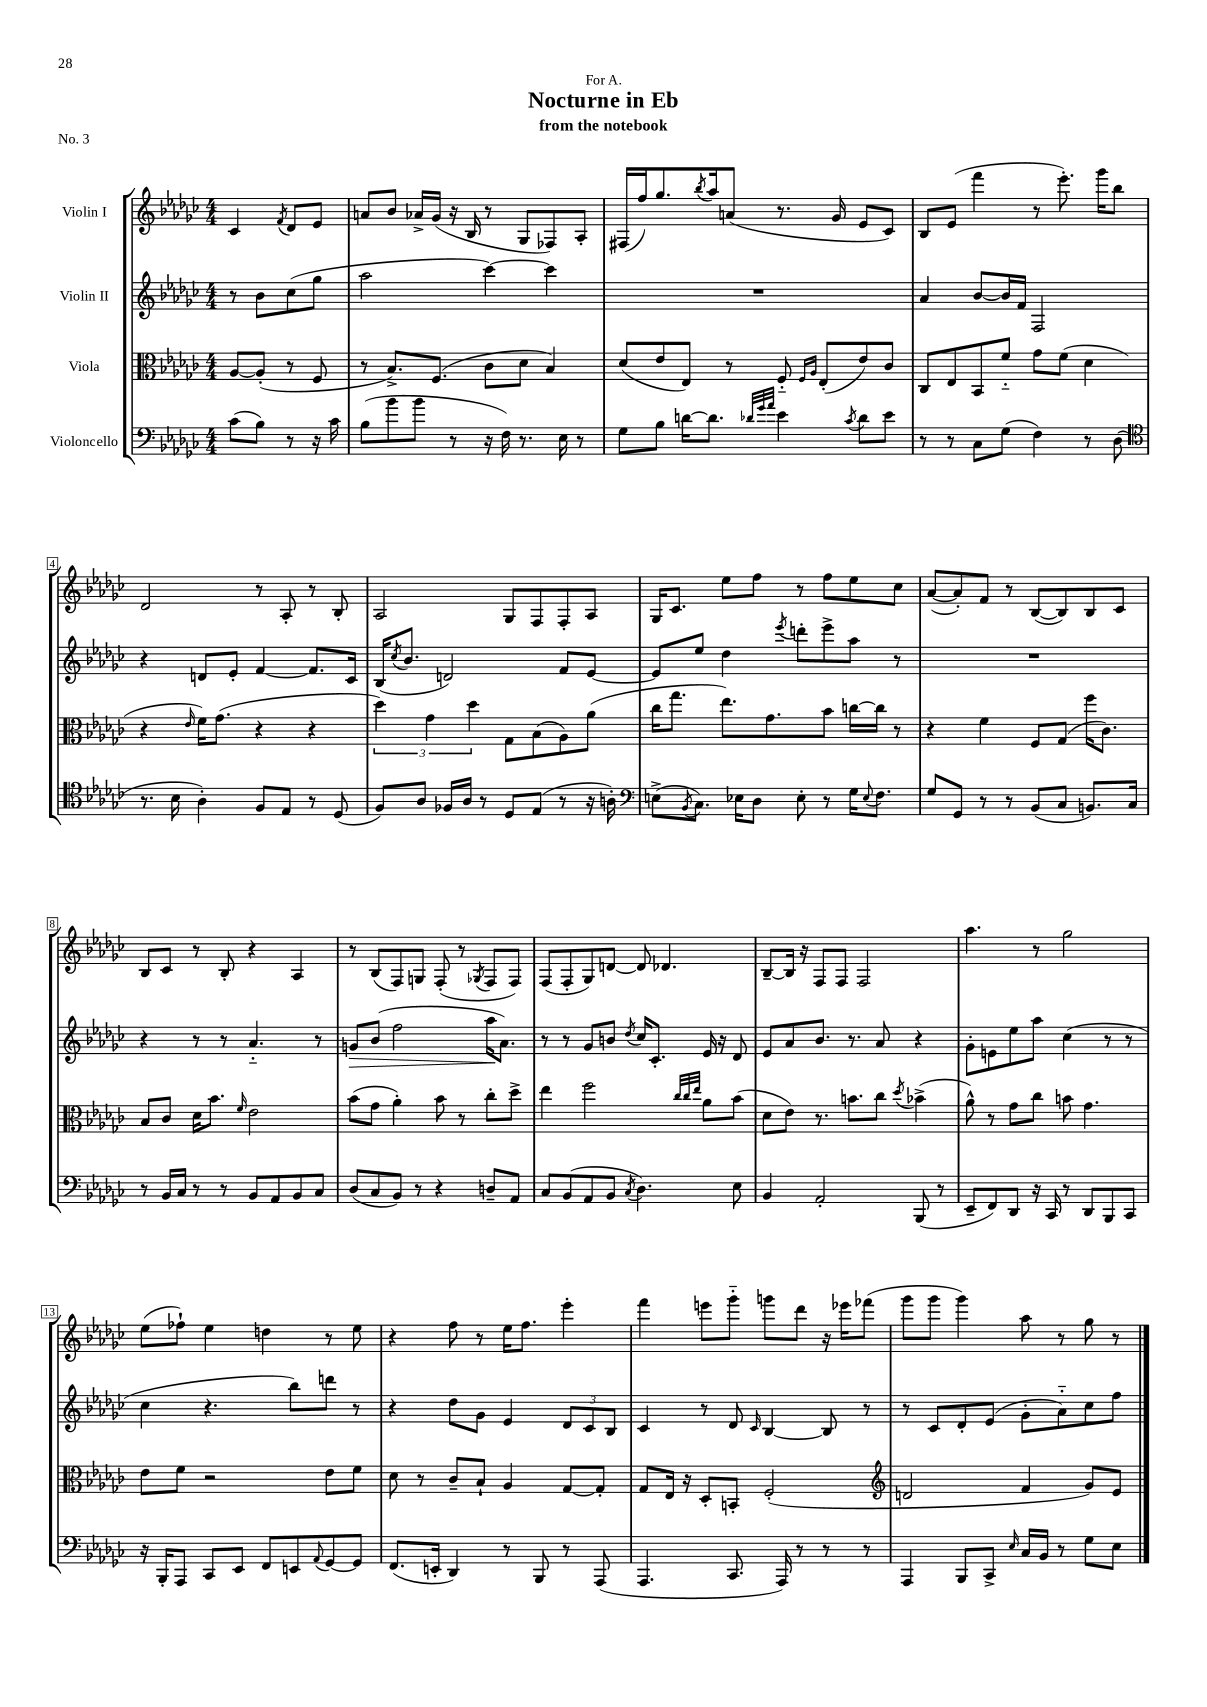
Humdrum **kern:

**kern	**kern	**kern	**dynam	**kern
*part4	*part3	*part2	*part2	*part1
*staff4	*staff3	*staff2	*staff2	*staff1
*I"Violoncello	*I"Viola	*I"Violin II	*	*I"Violin I
*clefF4	*clefC3	*clefG2	*	*clefG2
*k[b-e-a-d-g-c-]	*k[b-e-a-d-g-c-]	*k[b-e-a-d-g-c-]	*	*k[b-e-a-d-g-c-]
*M4/4	*M4/4	*M4/4	*	*M4/4
=	=	=	=	=
(8c-\L	[8A-/L	8r	.	4c-/
8B-\J)	(8A-'/J]	8b-\L	.	.
.	.	.	.	8qf/
8r	8r	(8cc-\	.	8d-/L
16r	8F/	8gg-\J	.	8e-/J
16c-\	.	.	.	.
=1	=1	=1	=1	=1
(8B-\L	8r	2aa-\	.	8an/L
8b-\	8.B-^/L)	.	.	8b-/J
8b-\J	.	.	.	16a-X^/LL
.	(8.F/J	.	.	(16g-/JJ
8r	.	.	.	16r
.	.	.	.	16B-/
16r	8c-\L	[4ccc-\)	.	8r
16F\)	.	.	.	.
8.r	8d-\J	.	.	8G-/L
.	4B-/)	4ccc-\]	.	8F-X/)
16E-\	.	.	.	.
8r	.	.	.	8A-'/J
=2	=2	=2	=2	=2
8G-\L	(8d-/L	1r	.	(16F#X/LL
.	.	.	.	16ff/J)
8B-\J	8e-/	.	.	8.gg-/
[16dn\KL	8E-/J)	.	.	.
.	.	.	.	8qbb-/
8.d\J]	.	.	.	16aa-/k
.	8r	.	.	(8an/J
32qqd-X/LLL	.	.	.	.
32qqg-/	.	.	.	.
32qqa-/JJJ	.	.	.	.
4e-\	8F/	.	.	8.r
.	16qqF/LL	.	.	.
.	16qqA-/JJ	.	.	.
.	(8E-'/L	.	.	.
.	.	.	.	16g-/
8qc-/	.	.	.	.
8d-\L	8e-/)	.	.	8e-/L
8e-\J	8c-/J	.	.	8c-/J)
=3	=3	=3	=3	=3
8r	8C-/L	4a-/	.	8B-/L
8r	8E-/	.	.	(8e-/J
8C-\L	8BB-/	[8b-/L	.	4fff\
(8G-\J	8f/J	16b-/L]	.	.
.	.	16f/JJ	.	.
4F\)	8g-\L	2F/	.	8r
.	(8f\J	.	.	8.eee-'\)
8r	4d-\	.	.	.
.	.	.	.	16ggg-\KL
(8D-\	.	.	.	8bb-\J
!!LO:LB:g=z
=4	=4	=4	=4	=4
*clefC4	*	*	*	*
8.r	4r	4r	.	2d-/
16B-\	.	.	.	.
.	16qqe-/	.	.	.
4A-'\)	16f\KL)	8dn/L	.	.
.	(8.g-\J	.	.	.
.	.	8e-'/J	.	.
8F/L	4r	[4f/	.	8r
8E-/J	.	.	.	8A-'/
8r	4r	8.f/L]	.	8r
(8D-/	.	.	.	8B-'/
.	.	16c-/Jk	.	.
=5	=5	=5	=5	=5
8F/L)	6dd-\)	(16B-/KL	.	2A-/
.	.	8qcc-/	.	.
.	.	8.b-/J	.	.
8A-/J	.	.	.	.
.	6g-\	.	.	.
16F-X/LL	.	2dn/)	.	.
16A-/JJ	.	.	.	.
.	6dd-\	.	.	.
8r	.	.	.	.
8D-/L	8G-\L	.	.	8G-/L
(8E-/J	(8B-\	.	.	8F/
8r	8A-\)	8f/L	.	8F'/
16r	(8a-\J	[8e-/J	.	8A-/J
16An'\)	.	.	.	.
=6	=6	=6	=6	=6
*clefF4	*	*	*	*
(8En^\L	16cc-\KL	8e-/L]	.	16G-/KL
.	8.gg-\J	.	.	8.c-/J
8qBB-/	.	.	.	.
8.C-\J)	.	8ee-/J	.	.
.	8.ee-\L)	4dd-\	.	8ee-\L
16E-X\KL	.	.	.	.
8D-\J	.	.	.	8ff\J
.	8.g-\	.	.	.
.	.	8qeee-/	.	.
8E-'\	.	8dddn'\L	.	8r
8r	8b-\J	8eee-^\	.	8ff\L
16G-\KL	[16ccn\LL	8aa-\J	.	8ee-\
8qqE-/	.	.	.	.
8.F\J	16cc\JJ]	.	.	.
.	8r	8r	.	8cc-\J
=7	=7	=7	=7	=7
8G-/L	4r	1r	.	([8a-/L
8GG-/J	.	.	.	8a-'/])
8r	4f\	.	.	8f/J
8r	.	.	.	8r
(8BB-/L	8F/L	.	.	([8B-/L
8C-/J	(8G-/J	.	.	8B-/])
8.BBn/L)	16ff\KL	.	.	8B-/
.	8.c-\J)	.	.	.
.	.	.	.	8c-/J
16C-/Jk	.	.	.	.
!!LO:LB:g=z
=8	=8	=8	=8	=8
8r	8B-/L	4r	.	8B-/L
16BB-/LL	8c-/J	.	.	8c-/J
16C-/JJ	.	.	.	.
8r	16d-\KL	8r	.	8r
.	8.b-\J	.	.	.
8r	.	8r	.	8B-'/
.	16qqf/	.	.	.
8BB-/L	2e-\	4.a-/	.	4r
8AA-/	.	.	.	.
8BB-/	.	.	.	4A-/
8C-/J	.	8r	.	.
=9	=9	=9	=9	=9
!	!	!	!LO:HP:b	!
(8D-/L	(8b-\L	8gn/L	>	8r
8C-/	8g-\J	(8b-/J	.	(8B-/L
8BB-/J)	4a-'\)	2ff\	.	8F/)
8r	.	.	.	8Gn/J
4r	8b-\	.	.	(8F'/
.	8r	.	.	8r
.	.	.	.	8qG-X/
8Dn~/L	8cc-'\L	16aa-\KL	.	8F/L
.	.	8.a-\J)	]	.
8AA-/J	8dd-^\J	.	.	8F/J)
=10	=10	=10	=10	=10
8C-/L	4ee-\	8r	.	(8F/L
(8BB-/	.	8r	.	8F'/
8AA-/	2ff\	8g-/L	.	8G-/)
8BB-/J	.	8bn/J	.	[8dn/J
8qC-/	.	8qdd-/	.	.
4.D-\)	.	16cc-/KL	.	8d/]
.	.	8.c-'/J	.	.
.	.	.	.	4.d-X/
.	32qqcc-/LLL	.	.	.
.	32qqcc-/	.	.	.
.	32qqee-/JJJ	.	.	.
.	8a-\L	16e-/	.	.
.	.	16r	.	.
8E-\	(8b-\J	8d-/	.	.
=11	=11	=11	=11	=11
4BB-/	8d-\L	8e-/L	.	[8B-~/L
.	8e-\J)	8a-/	.	16B-/Jk]
.	.	.	.	16r
2AA-'/	8.r	8.b-/J	.	8F/L
.	.	.	.	8F/J
.	8.bn\L	8.r	.	.
.	.	.	.	2F/
.	8cc-\J	8a-/	.	.
.	8qdd-/	.	.	.
(8BBB-/	(4b-X^\	4r	.	.
8r	.	.	.	.
=12	=12	=12	=12	=12
8EE-~/L	8a-^^\)	8g-'\L	.	4.aa-\
8FF/)	8r	8en\	.	.
8DD-/J	8g-\L	8ee-\	.	.
16r	8cc-\J	8aa-\J	.	8r
16CC-/	.	.	.	.
8r	8bn\	(4cc-\	.	2gg-\
8DD-/L	4.g-\	.	.	.
8BBB-/	.	8r	.	.
8CC-/J	.	8r	.	.
!!LO:LB:g=z
=13	=13	=13	=13	=13
16r	8e-\L	4cc-\	.	(8ee-\L
16BBB-'/KL	.	.	.	.
8AAA-/J	8f\J	.	.	8ff-X`\J)
8CC-/L	2r	4.r	.	4ee-\
8EE-/J	.	.	.	.
8FF/L	.	.	.	4ddn\
8EEn/	.	8bb-\L)	.	.
8qqAA-/	.	.	.	.
[8GG-/	8e-\L	8dddn\J	.	8r
8GG-/J]	8f\J	8r	.	8ee-\
=14	=14	=14	=14	=14
(8.FF/L	8d-\	4r	.	4r
.	8r	.	.	.
16EEn'/Jk	.	.	.	.
4DD-/)	8c-~/L	8dd-\L	.	8ff\
.	8B-`/J	8g-\J	.	8r
8r	4A-/	4e-/	.	16ee-\KL
.	.	.	.	8.ff\J
8BBB-/	.	.	.	.
8r	[8G-/L	12d-/L	.	4eee-'\
.	.	12c-/	.	.
(8AAA-/	8G-'/J]	.	.	.
.	.	12B-/J	.	.
=15	=15	=15	=15	=15
4.AAA-/	8G-/L	4c-/	.	4fff\
.	16E-/Jk	.	.	.
.	16r	.	.	.
.	8D-'/L	8r	.	8eeen\L
8.CC-/	8BBn'/J	8d-/	.	8ggg-\J
.	.	16qqc-/	.	.
.	(2F'/	[4B-/	.	8gggn\L
16AAA-/)	.	.	.	.
8r	.	.	.	8ddd-\J
8r	.	8B-/]	.	16r
.	.	.	.	16eee-X\KL
8r	.	8r	.	(8fff-X\J
=16	=16	=16	=16	=16
*	*clefG2	*	*	*
4AAA-/	2dn/	8r	.	8ggg-\L
.	.	8c-/L	.	8ggg-\J
8BBB-/L	.	8d-'/	.	4ggg-\)
8CC-^/J	.	(8e-/J	.	.
16qqE-/	.	.	.	.
16C-/LL	4f/	8g-'\L	.	8aa-\
16BB-/JJ	.	.	.	.
8r	.	8a-\)	.	8r
8G-\L	8g-/L)	8cc-\	.	8gg-\
8E-\J	8e-/J	8ff\J	.	8r
==	==	==	==	==
*-	*-	*-	*-	*-
